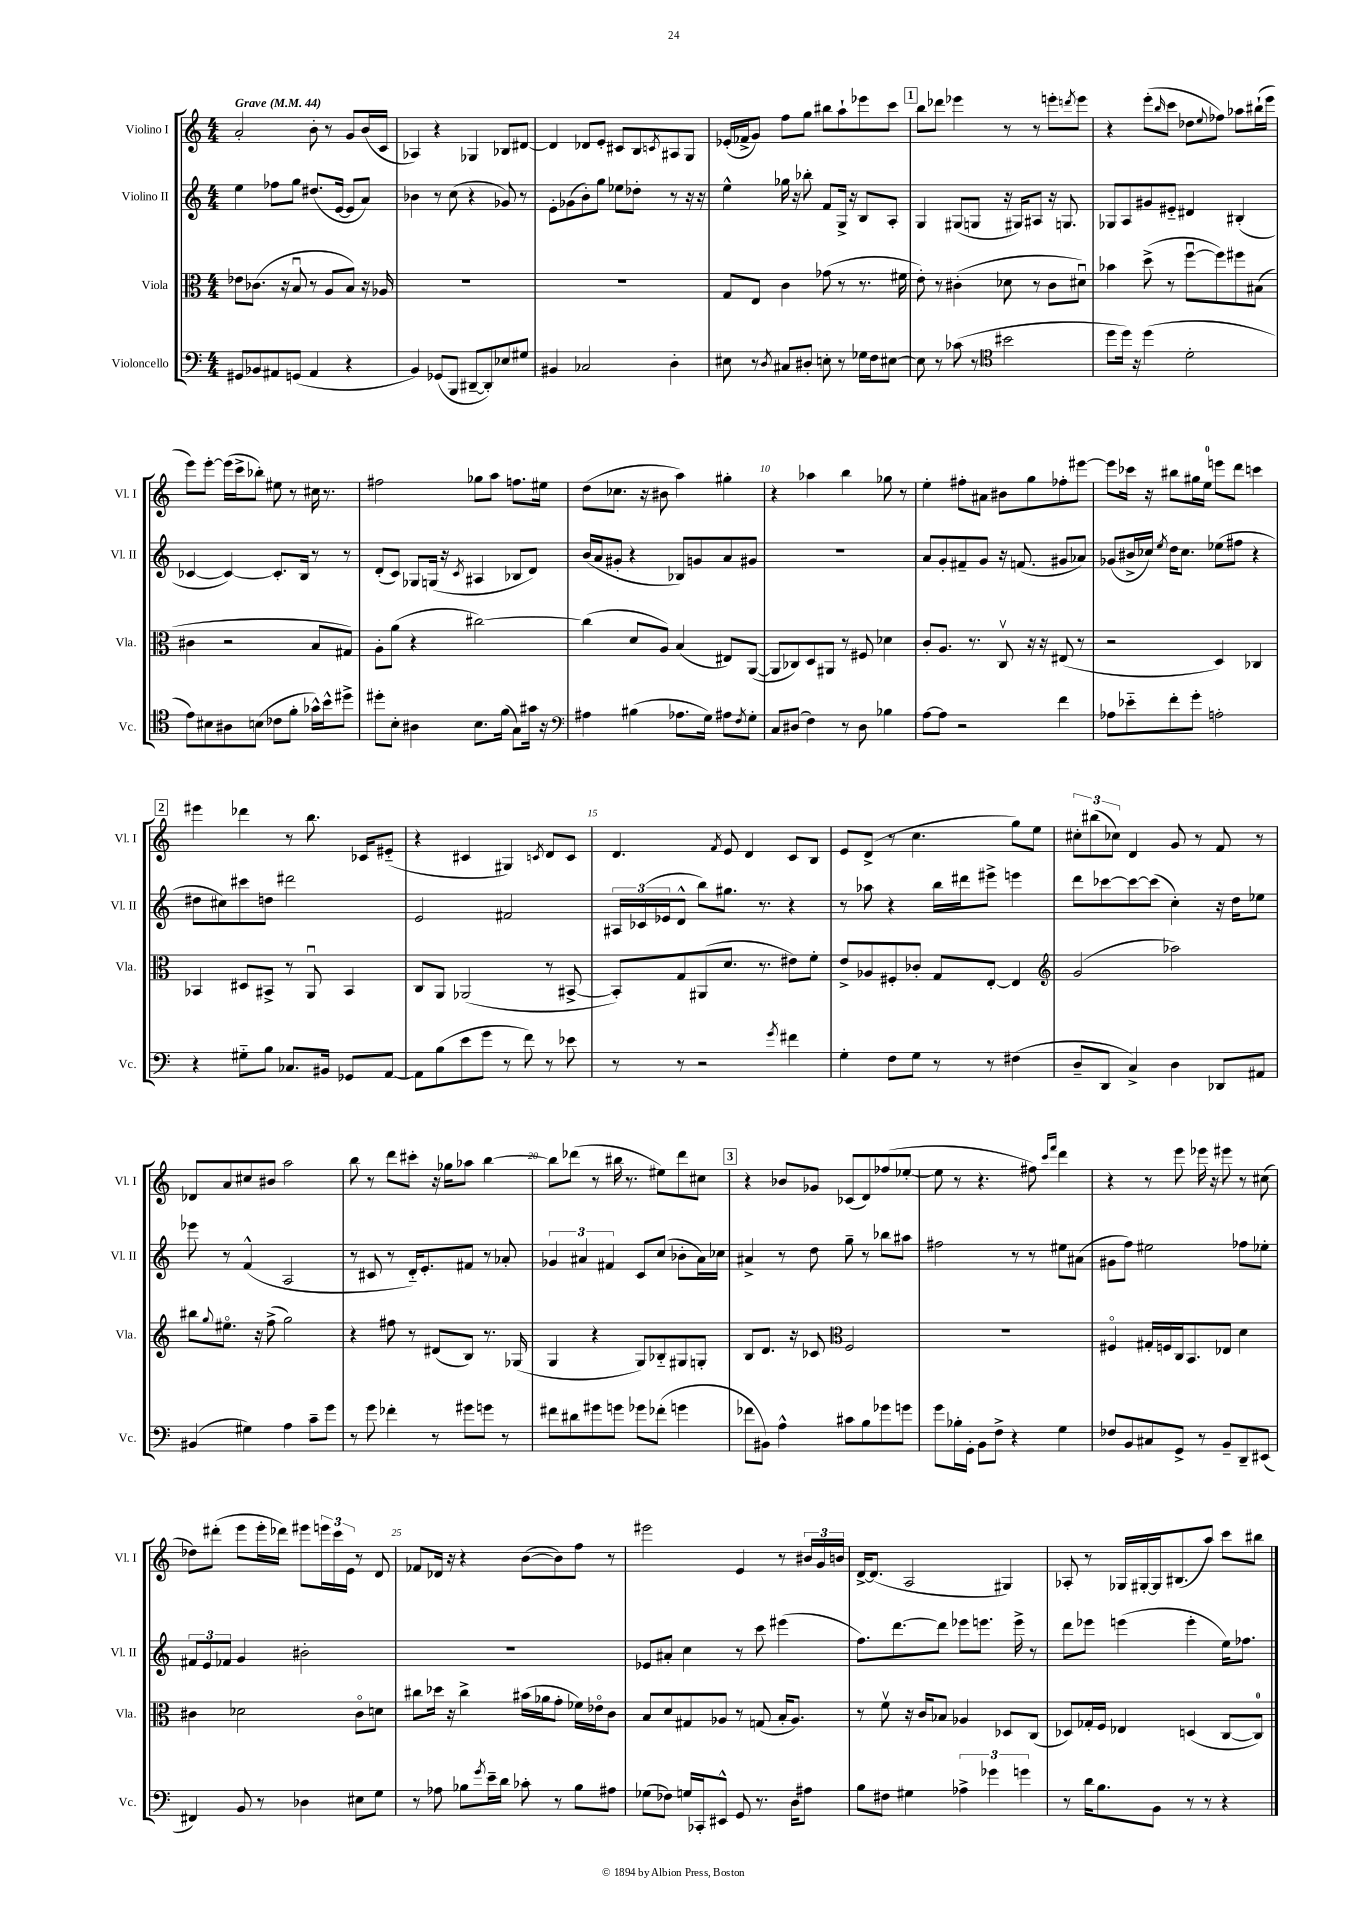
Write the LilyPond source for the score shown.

<<
\new StaffGroup <<
\new Staff = "s0" \with { instrumentName = "Violino I" shortInstrumentName = "Vl. I" } {
    \clef treble \key c \major \numericTimeSignature \time 4/4 \tempo "Grave" 4 = 44
    a'2-. b'8-. r8 g'8 b'16( c'16 |
    aes4) r4 ges4 bes8 dis'8~ |
    dis'4 des'8 e'8-. cis'8 b8 \acciaccatura { c'8 } ais8 g8 |
    ees'16-.( fes'16-> g'8) f''8 g''8 bis''8 a''8-! ees'''8 c'''8 |
    \mark \markup { \box "1" } b''8 des'''8 ees'''4 r8 r8 e'''8-. \acciaccatura { d'''8 } e'''8 |
    r4 e'''8-.( \grace { b''16 } c'''8 des''8 \appoggiatura { e''8 } fes''8) aes''8 bis''16-!( e'''16 |
    e'''8) e'''8~-. e'''16( c'''16-> bes''8-.) eis''8 r8 cis''16 r8. |
    fis''2 ges''8 a''8 f''8. eis''16 |
    d''8( ces''8. r16 bis'8 a''4) gis''4-. |
    r4 aes''4 b''4 ges''8 r8 |
    e''4-. fis''8-. ais'8 bis'8 g''8 fes''8-. eis'''8~ |
    eis'''8 ces'''16 r16 bis''8 gis''16 e''16-0 e'''8 d'''8 c'''4 |
    \mark \markup { \box "2" } eis'''4 des'''4 r8 b''8. ces'16 eis'8-_( |
    r4 cis'4 gis4) \acciaccatura { c'8 } d'8 c'8 |
    d'4. \acciaccatura { f'8 } e'8 d'4 c'8 b8 |
    e'8 d'8->( r8 c''4. g''8) e''8 |
    \tuplet 3/2 { cis''8-. bis''8( ces''8) } d'4 g'8 r8 f'8 r8 |
    des'8 a'8 cis''8 bis'8 a''2 |
    b''8 r8 d'''8 cis'''8-. r16 ges''16 aes''8 b''4~ |
    b''8 des'''8( r8 bis''16 r8. eis''8) des'''8 cis''8 |
    \mark \markup { \box "3" } r4 bes'8 ges'8 ces'8( d'8) fes''8( ees''8~-. |
    ees''8 r8 r4. fis''8) \grace { c'''16 f'''16 } d'''4 |
    r4 r8 e'''8 ees'''16 r16 eis'''8 r8 cis''8( |
    des''8) dis'''8-.( e'''8 e'''16-. des'''16) eis'''8 \tuplet 3/2 { e'''16 c'''16 e'16 } r8 d'8 |
    fes'8 des'16 r16 r4 b'8~( b'8) f''8 r8 |
    eis'''2 e'4 r8 \tuplet 3/2 { bis'16 g'16 b'16 } |
    d'16~-> d'8.( a2 gis4) |
    aes8-. r8 ges16 gis16~-. gis16 bis8.( a''8) c'''8 bis''8 \bar "|." |
}
\new Staff = "s1" \with { instrumentName = "Violino II" shortInstrumentName = "Vl. II" } {
    \clef treble \key c \major \numericTimeSignature \time 4/4
    e''4 fes''8 g''8 dis''8.( e'16~ e'8 a'8) |
    bes'4 r8 c''8( r4 ges'8) r8 |
    e'8-. ges'8( b'8-.) g''8 ees''8 des''8-. r8 r16 r16 |
    e''4-^ ges''16 r16 bes''8-. f'8 g16-> r16 b8 a8-. |
    \mark \markup { \box "1" } g4 gis8( g8 r16 gis16) ais8 r16 g8. |
    ges8 a8 gis'8 eis'8-_ dis'4 bis4-.( |
    ces'4~ ces'4~) ces'8.-. b16 r8 r8 |
    d'8-.( c'8) ges8 g16( r16 \acciaccatura { c'8 } ais4 bes8 d'8) |
    b'16( a'16 gis'8-. r4 bes8) g'8 a'8 gis'8 |
    R1 |
    a'8 g'8-. fis'8-- g'8 r16 f'8.( gis'8 aes'8) |
    ges'8( bis'16-> ces''16) \acciaccatura { e''8 } d''16 ces''8. ees''8( fis''8 r4 |
    \mark \markup { \box "2" } dis''8 cis''8) cis'''8 d''8 dis'''2 |
    e'2 fis'2 |
    \tuplet 3/2 { ais16 ces'16( ees'16 } d'8-^ b''8) gis''8. r8. r4 |
    r8 aes''8 r4 b''16 dis'''16 eis'''8-> e'''4 |
    d'''8 ces'''8~ ces'''8~ ces'''8( c''4-.) r16 d''16 ees''8 |
    ees'''8 r8 f'4-^( a2 |
    r8 cis'8 r8 d'16-_) e'8.-. fis'8 r8 aes'8-. |
    \tuplet 3/2 { ges'4 ais'4 fis'4 } c'8 c''8( bes'8-. ais'16) ces''16 |
    \mark \markup { \box "3" } ais'4-> r8 d''8 g''8-- r8 bes''8 ais''8 |
    fis''2 r8 r8 eis''8 ais'8( |
    gis'8 f''8) eis''2 fes''8 ees''8-. |
    \tuplet 3/2 { fis'8 e'8 fes'8 } g'4 bis'2-. |
    R1 |
    ees'8 ais'8-. c''4 r8 c'''8 eis'''4( |
    f''8.) d'''8.~ d'''8 ees'''8 e'''8. e'''16-> r8 |
    d'''8 ees'''8 e'''4( e'''4-. e''16) fes''8. \bar "|." |
}
\new Staff = "s2" \with { instrumentName = "Viola" shortInstrumentName = "Vla." } {
    \clef alto \key c \major \numericTimeSignature \time 4/4
    ees'8 ces'8.( r16 b8\downbow r8 a8 b8) r16 aes16 |
    R1 |
    R1 |
    g8 e8 c'4 ges'8( r8 r8. fis'16 |
    \mark \markup { \box "1" } e'8-.) r8 cis'4-.( des'8 r8 cis'8 dis'8\downbow) |
    bes'4 d''8->( r8 f''8~\downbow f''8) fis''8 bis8( |
    cis'4 r2 b8 gis8) |
    a8-. a'8( r4 cis''2~) |
    cis''4( d'8 a8) b4( eis8) a,8~( |
    a,8 ces8) d8 ais,8 r8 fis8 des'4 |
    c'8-. a8. r8. c8\upbow r16 r16 eis8( r8 |
    r2 d4) ces4 |
    \mark \markup { \box "2" } bes,4 dis8 bis,8-> r8 a,8\downbow bis,4 |
    c8 a,8 aes,2( r8 bis,8~-> |
    bis,8-.) g8 ais,8( d'8. r8. eis'8) f'8-. |
    e'8-> aes8 fis8-. ces'8-. g8 e8~-. e4 |
    \clef treble g'2( aes''2) |
    bis''8 \appoggiatura { g''8 } eis''8.\flageolet r16 f''8->( g''2) |
    r4 fis''8 r8 dis'8( b8) r8. ges16( |
    g4 r4 g8) bes8-_ gis8 g8-. |
    \mark \markup { \box "3" } b8 d'8. r16 ces'8 \clef alto f2 |
    R1 |
    fis4\flageolet gis16-. f16 c16 b,8. ees8 d'4 |
    cis'4 des'2 cis'8\flageolet d'8 |
    cis''8 des''16 r16 cis''4-> bis'16( aes'16 g'8-. fes'16) ees'16\flageolet c'8 |
    b8 d'8 gis8 aes8 r8 g8( b16-. aes8.) |
    r8 f'8\upbow r16 c'16 bes8 aes4 des8 c8( |
    des8) ges16-. f16 ees4 d4( c8~ c8-0) \bar "|." |
}
\new Staff = "s3" \with { instrumentName = "Violoncello" shortInstrumentName = "Vc." } {
    \clef bass \key c \major \numericTimeSignature \time 4/4
    gis,8 bes,8 ais,8 g,8( ais,4 r4 |
    b,4) ges,8( b,,8 dis,8~-- dis,8-.) ees8 gis8 |
    bis,4 ces2 d4-. |
    eis8 r8 \acciaccatura { d8 } cis8 dis8-. e8-. r8 ges16 f16 eis8~ |
    \mark \markup { \box "1" } eis8 r8 ces'8( r8 \clef tenor bis'2 |
    d''8 d''16) r16 d''4( d'2-. |
    e'8) bis8 ais8 b8( ces'8 f'8-. ges'16-^) b'16-^ dis''8-> |
    dis''8-. b8-. ais4 b8. f'16( g8) gis'16 r16 |
    \clef bass ais4 bis4( aes8. g16) ais8 \acciaccatura { f8 } g8-. |
    c8 dis8( f4) r8 dis8 bes4 |
    a8~ a8 r2 f'4 |
    aes8 ees'8-_ f'8-. g'8-. a2-. |
    \mark \markup { \box "2" } r4 gis8-_ b8 ces8. bis,16 ges,8 a,8~ |
    a,8 b8( e'8 g'8 r8 f'8) r8 ees'8 |
    r8 r8 r2 \acciaccatura { g'8 } fis'4 |
    g4-. f8 g8 r8 r8 fis4( |
    d8-- d,8 c4->) d4 des,8 ais,8 |
    bis,4( gis4) a4 c'8-- g'8 |
    r8 g'8 fes'4-. r8 gis'8 g'8 r8 |
    fis'8 dis'8 gis'8 g'8 ges'8 fes'8-.( g'4 |
    \mark \markup { \box "3" } fes'8 bis,8) a4-^ cis'8 b8 ges'8 g'8 |
    g'8 bes16-. g,16-. b,8 f8-> r4 g4 |
    fes8 b,8 cis8 g,8-> r8 b,8-- d,8-- eis,8( |
    fis,4) b,8 r8 des4 eis8 g8 |
    r8 aes8 bes8 \acciaccatura { g'8 } e'16-- d'16 ces'8-. r8 bes8 ais8 |
    ges8( fes8) g16 ces,16-. eis,8-^ g,8 r8. d16 ais8 |
    b8 fis8 gis4 \tuplet 3/2 { aes4-> ges'4 g'4 } |
    r8 d'16 b8. b,8 r8 r8 r4 \bar "|." |
}
>>
>>
\layout { \context { \Score \override BarNumber.break-visibility = ##(#f #t #t) barNumberVisibility = #(every-nth-bar-number-visible 5) } }
